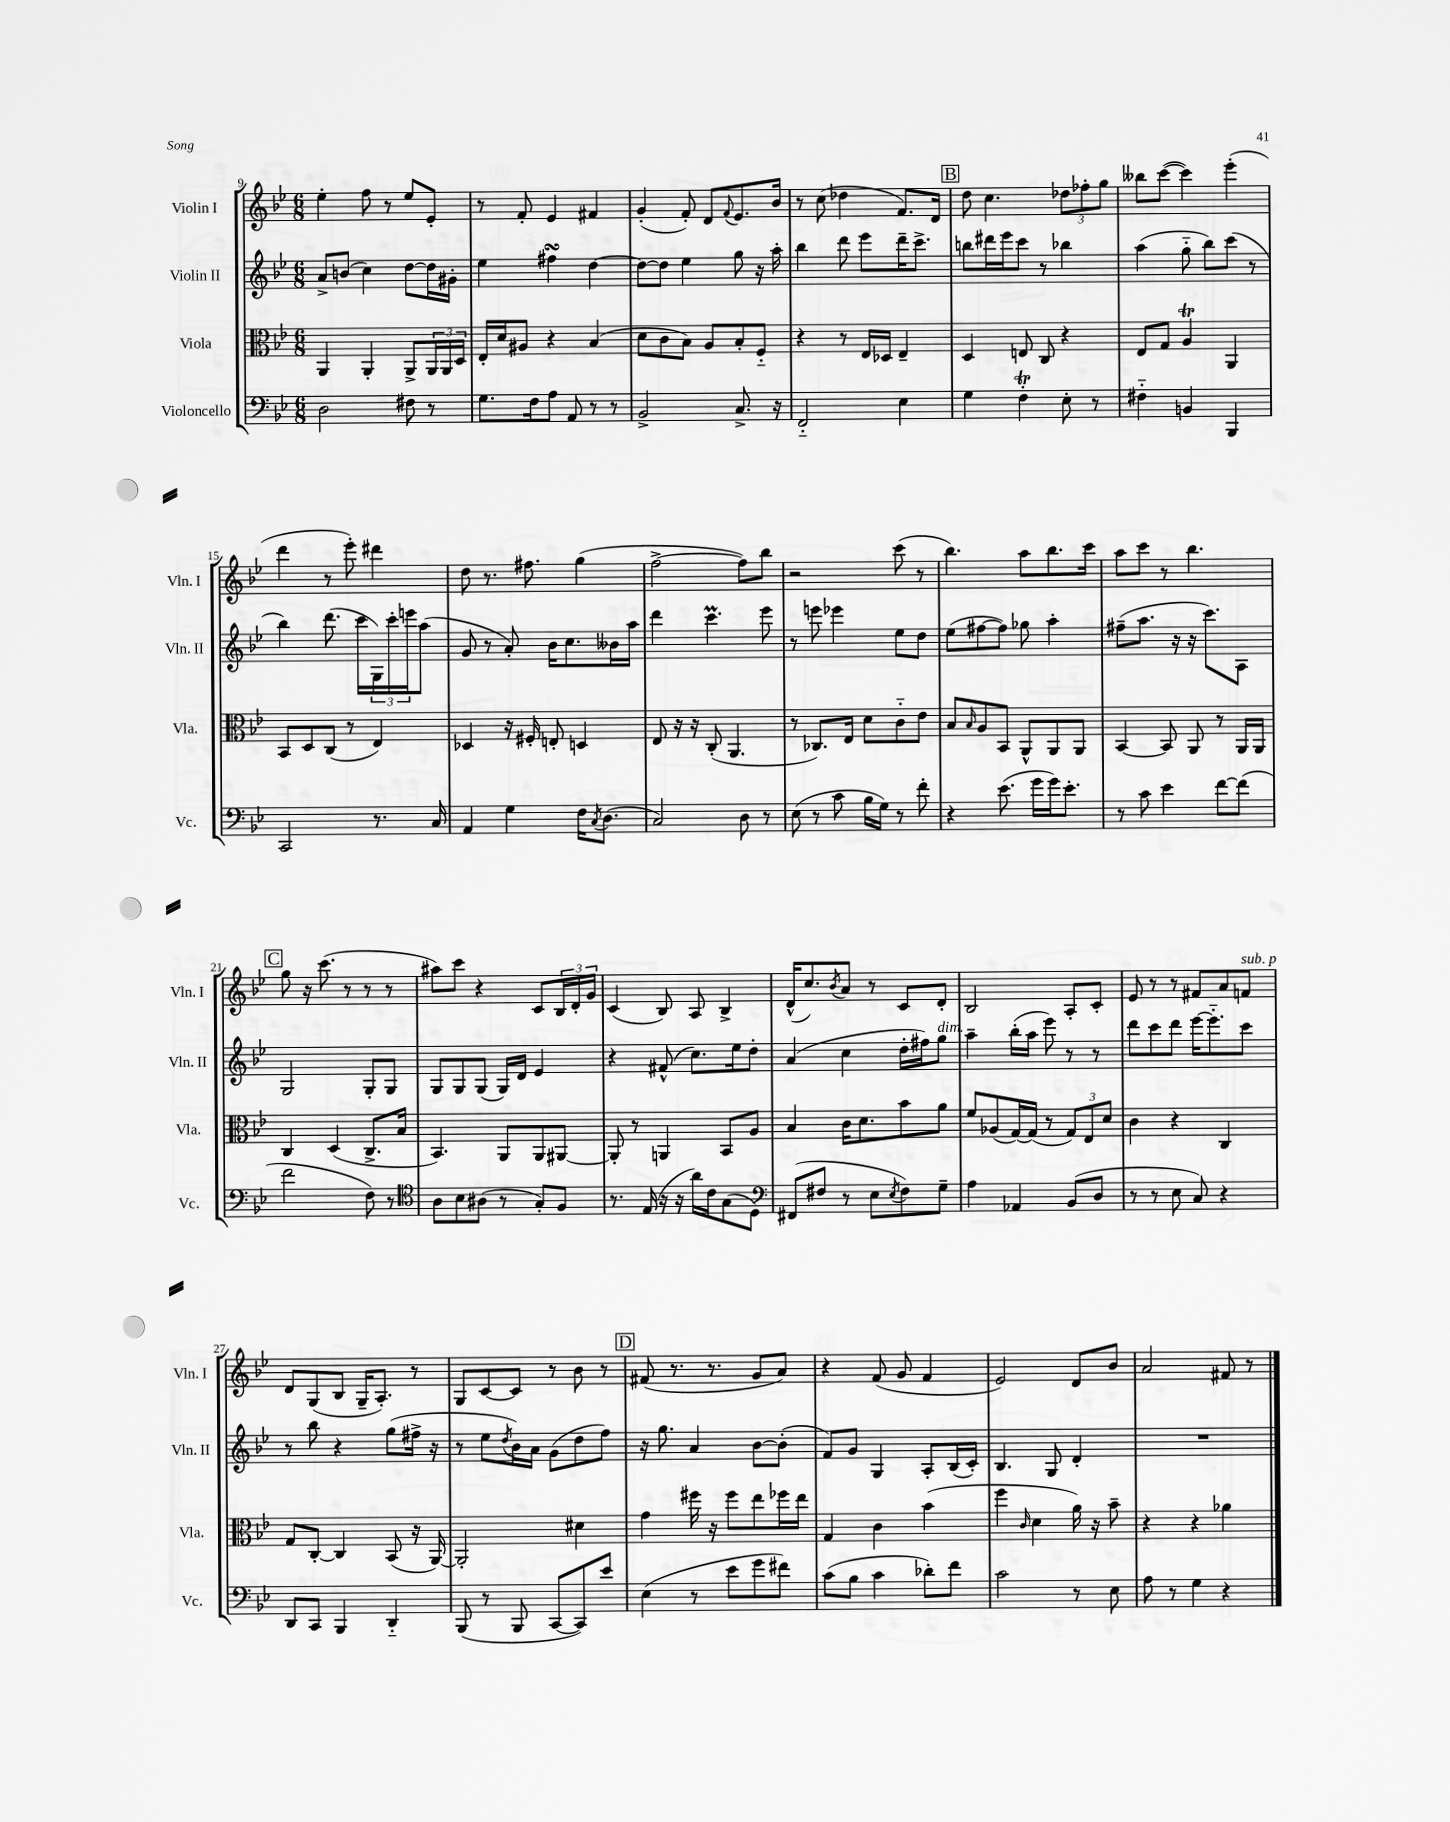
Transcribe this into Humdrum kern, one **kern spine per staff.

**kern	**kern	**kern	**kern
*part4	*part3	*part2	*part1
*staff4	*staff3	*staff2	*staff1
*I"Violoncello	*I"Viola	*I"Violin II	*I"Violin I
*I'Vc.	*I'Vla.	*I'Vln. II	*I'Vln. I
*clefF4	*clefC3	*clefG2	*clefG2
*k[b-e-]	*k[b-e-]	*k[b-e-]	*k[b-e-]
*M6/8	*M6/8	*M6/8	*M6/8
=9	=9	=9	=9
2D\	4AA/	8a^/L	4ee-'\
.	.	(8bn/J	.
.	4AA'/	4cc\)	8ff\
.	.	.	8r
8F#X\	8AA^/L	[8dd\L	8ee-/L
8r	24AA/L	16dd\L]	8e-'/J
.	24AA/	.	.
.	.	16g#X'\JJ	.
.	24D/JJ	.	.
=10	=10	=10	=10
8.G\L	16E-'/LL	4ee-\	8r
.	16d/J	.	.
.	8A#X/J	.	8f'/
16F\k	.	.	.
8A\J	4r	4ff#XsSsS\	4e-/
8AA/	.	.	.
8r	(4B-/	[4dd\	4f#X/
8r	.	.	.
=11	=11	=11	=11
2BB-^/	8d\L	8dd\L_	(4g'/
.	8c\	8dd\J]	.
.	8B-\J)	4ee-\	8f'/)
.	8A/L	.	8d/L
.	.	.	8qqf/
8.C^/	8B-'/	8gg\	8.e-/
.	8F/J	16r	.
16r	.	16aa'\	16b-/Jk
=12	=12	=12	=12
2FF/	4r	4bb-\	8r
.	.	.	(8cc\
.	8r	8ddd\	4dd-X\
.	16E-/LL	8eee-\L	.
.	16D-X/JJ	.	.
4E-\	4E-~/	16ddd~\K	8.f/L)
.	.	8.ccc^\J	.
.	.	.	16d/Jk
!!LO:REH:place=s1:t=B
=13	=13	=13	=13
4G\	4D/	8bbn\L	8dd\
.	.	16ddd#X\L	4.cc\
.	.	16eee-\J	.
4FT'\	8En/	8ccc\J	.
.	8C/	8r	.
8E-'\	4r	4bb-X\	12dd-X\L
.	.	.	12ff-X'\
8r	.	.	.
.	.	.	12gg\J
=14	=14	=14	=14
4F#X\	8E-/L	(4aa\	8bb--X\L
.	8G/J	.	([8ccc\J
4BBn/	4At/	8gg\	4ccc\])
.	.	8bb-\L)	.
4BBB-/	4AA/	(8ccc\J	(4eee-'\
.	.	8r	.
!!LO:LB:g=z
=15	=15	=15	=15
2CC/	8BB-/L	4bb-\)	4ddd\
.	8D/	.	.
.	(8C/J	(8.ddd\	8r
.	8r	.	8eee-'\)
.	.	16ccc\LL	.
8.r	4E-/)	24G\)	4ddd#X\
.	.	24ccc'\	.
.	.	24eeen\J	.
.	.	(8aa\J	.
16C/	.	.	.
=16	=16	=16	=16
4AA/	4D-X/	8g/	8dd\
.	.	8r	8.r
4G\	16r	8a'/)	.
.	16F#X'/	.	8.ff#X\
.	8En'/	16b-\KL	.
.	.	8.cc\	.
16F\KL	4Dn/	.	(4gg\
8qC/	.	.	.
(8.D\J	.	.	.
.	.	16b--X\L	.
.	.	16aa\JJ	.
=17	=17	=17	=17
2C/)	8E-/	4ddd\	[2ff^\
.	16r	.	.
.	16r	.	.
.	(8C'/	4.cccM\	.
.	4.AA/	.	.
8D\	.	.	8ff\L])
8r	.	8eee-\	8bb-\J
=18	=18	=18	=18
(8E-\	8r	8r	2r
8r	8.C-X/L)	8eeen\	.
8c\	.	4eee-X\	.
.	16E-/Jk	.	.
16B-\LL	8d\L	.	.
16G\JJ)	.	.	.
8r	8c\	8ee-\L	(8ccc\
8f'\	8e-\J	8dd\J	8r
=19	=19	=19	=19
4r	8B-/L	(8ee-\L	4.bb-\)
.	16qqB-/	.	.
.	8A/	[8ff#X\	.
(8.e-\	8BB-/J	8ff#\J])	.
.	8AA^^/L	8gg-X\	8aa\L
16g\LL	.	.	.
16g\J)	8AA/	4aa'\	8.bb-\
8.e-'\J	.	.	.
.	8AA/J	.	.
.	.	.	16ccc\Jk
=20	=20	=20	=20
8r	[4BB-/	(8ff#X~\L	8aa\L
8c\	.	8.aa\J	8ccc\J
4e-\	8BB-/]	.	8r
.	.	16r	.
.	8AA/	16r	4.bb-\
.	.	8.ccc\L)	.
[8f\L	8r	.	.
(8f\J]	16AA/LL	8A\J	.
.	16AA/JJ	.	.
!!LO:LB:g=z
!!LO:REH:place=s1:t=C
=21	=21	=21	=21
2f\	4C/	2G/	8gg\
.	.	.	16r
.	.	.	(8.ccc\
.	(4D/	.	.
.	.	.	8r
8F\)	8.C^/L	8G'/L	8r
8r	.	8G/J	8r
.	16B-/Jk	.	.
=22	=22	=22	=22
*clefC4	*	*	*
8A\L	4.BB-/)	8G/L	8aa#X\L)
8B-\	.	8G/	8ccc\J
(8A#X\J	.	(8G/J	4r
8r	8AA/L	16G/LL)	.
.	.	16d/JJ	.
8G'/L)	8AA/	4e-/	8c/L
8F/J	[8AA#X/J	.	24B-/L
.	.	.	24d'/
.	.	.	24g/JJ
=23	=23	=23	=23
8.r	8AA#'/]	4r	(4c/
.	8r	.	.
(16E-/	.	.	.
16r	4AAn/	(8f#X^^/	8B-/)
16r	.	.	.
16a\LL)	.	8.cc\L)	8A/
16c\J	.	.	.
(8G\	8BB-/L	.	4B-^/
.	.	16ee-\k	.
8D\J)	8A/J	8dd'\J	.
=24	=24	=24	=24
*clefF4	*	*	*
(8FF#X/L	4B-/	(4a/	(16d^^/KL
.	.	.	8.cc/)
8F#X/J	.	.	.
.	.	.	8qb-/
8r	16c\KL	4cc\	8a/J
.	8.d\	.	.
8E-\L	.	.	8r
8qE-/	.	.	.
8F#\)	8b-\	16dd'\LL	8c/L
.	.	16ff#X\J)	.
!	!	!LO:TX:a:i:t=dim.	!
8G~\J	8a\J	8gg\J	8d'/J
=25	=25	=25	=25
4A\	8f/L	4aa~\	2B-/
.	(8A-X/	.	.
4AA-X/	[16G/L)	(16bb-'\LL	.
.	(16G/JJ]	16aa\JJ	.
.	8r	8eee-\)	.
(8BB-/L	12G/L)	8r	8A'/L
.	12E-/	.	.
8D/J	.	8r	8c'/J
.	12d/J	.	.
=26	=26	=26	=26
8r	4c\	8ddd\L	8e-/
8r	.	8ccc\	8r
8E-\	4r	8ddd\J	8r
8C/)	.	[16eee-\KL	8f#X/L
.	.	8.eee-\]	.
4r	4C/	.	8a/
!	!	!	!LO:TX:a:i:t=sub. p
.	.	8ccc\J	8fn/J
!!LO:LB:g=z
=27	=27	=27	=27
8DD/L	8G/L	8r	8d/L
8CC/J	[8C'/J	8bb-\	(8G/
4BBB-/	4C/]	4r	8B-/J
.	.	.	16G~/KL
.	.	.	8.A'/J)
4DD/	(8BB-/	(8gg\L	.
.	16r	16ff#X^\Jk	8r
.	[16AA/)	16r	.
=28	=28	=28	=28
(8BBB-/	2AA'/]	8r	8G/L
8r	.	8ee-\L	[8c/
.	.	8qdd/	.
8BBB-/	.	16b-\L)	8c/J]
.	.	16a\JJ	.
[8CC/L	.	(8g\L	8r
8CC/])	4d#X\	8dd\	8b-\
8e-/J	.	8ff\J)	8r
!!LO:REH:place=s1:t=D
=29	=29	=29	=29
(4E-\	4g\	16r	(8f#X/
.	.	8.gg\	.
.	.	.	8.r
8r	16ff#X\	4a/	.
.	16r	.	8.r
8e-\L	8ff#\L	.	.
8g\	8ee-\	[8b-\L	8g/L
8f#X\J)	16ff-X\L	(8b-'\J]	8a/J)
.	16ee-\JJ	.	.
=30	=30	=30	=30
(8c\L	4G/	8f/L)	4r
8B-\J	.	8g/J	.
4c\	4c\	4G/	(8f/
.	.	.	8g/
8d-X'\L)	(4b-\	8A'/L	4f/
8f\J	.	(16B-/L	.
.	.	16c'/JJ)	.
=31	=31	=31	=31
2c\	4ff\	4.B-/	2e-/)
.	16qqc/	.	.
.	4d\	.	.
.	.	8G/	.
8r	16a\)	4d'/	8d/L
.	16r	.	.
8E-\	8b-~\	.	8b-/J
=32	=32	=32	=32
8A\	4r	2.r	2a/
8r	.	.	.
4G\	4r	.	.
4r	4a-X\	.	8f#X/
.	.	.	8r
==	==	==	==
*-	*-	*-	*-
